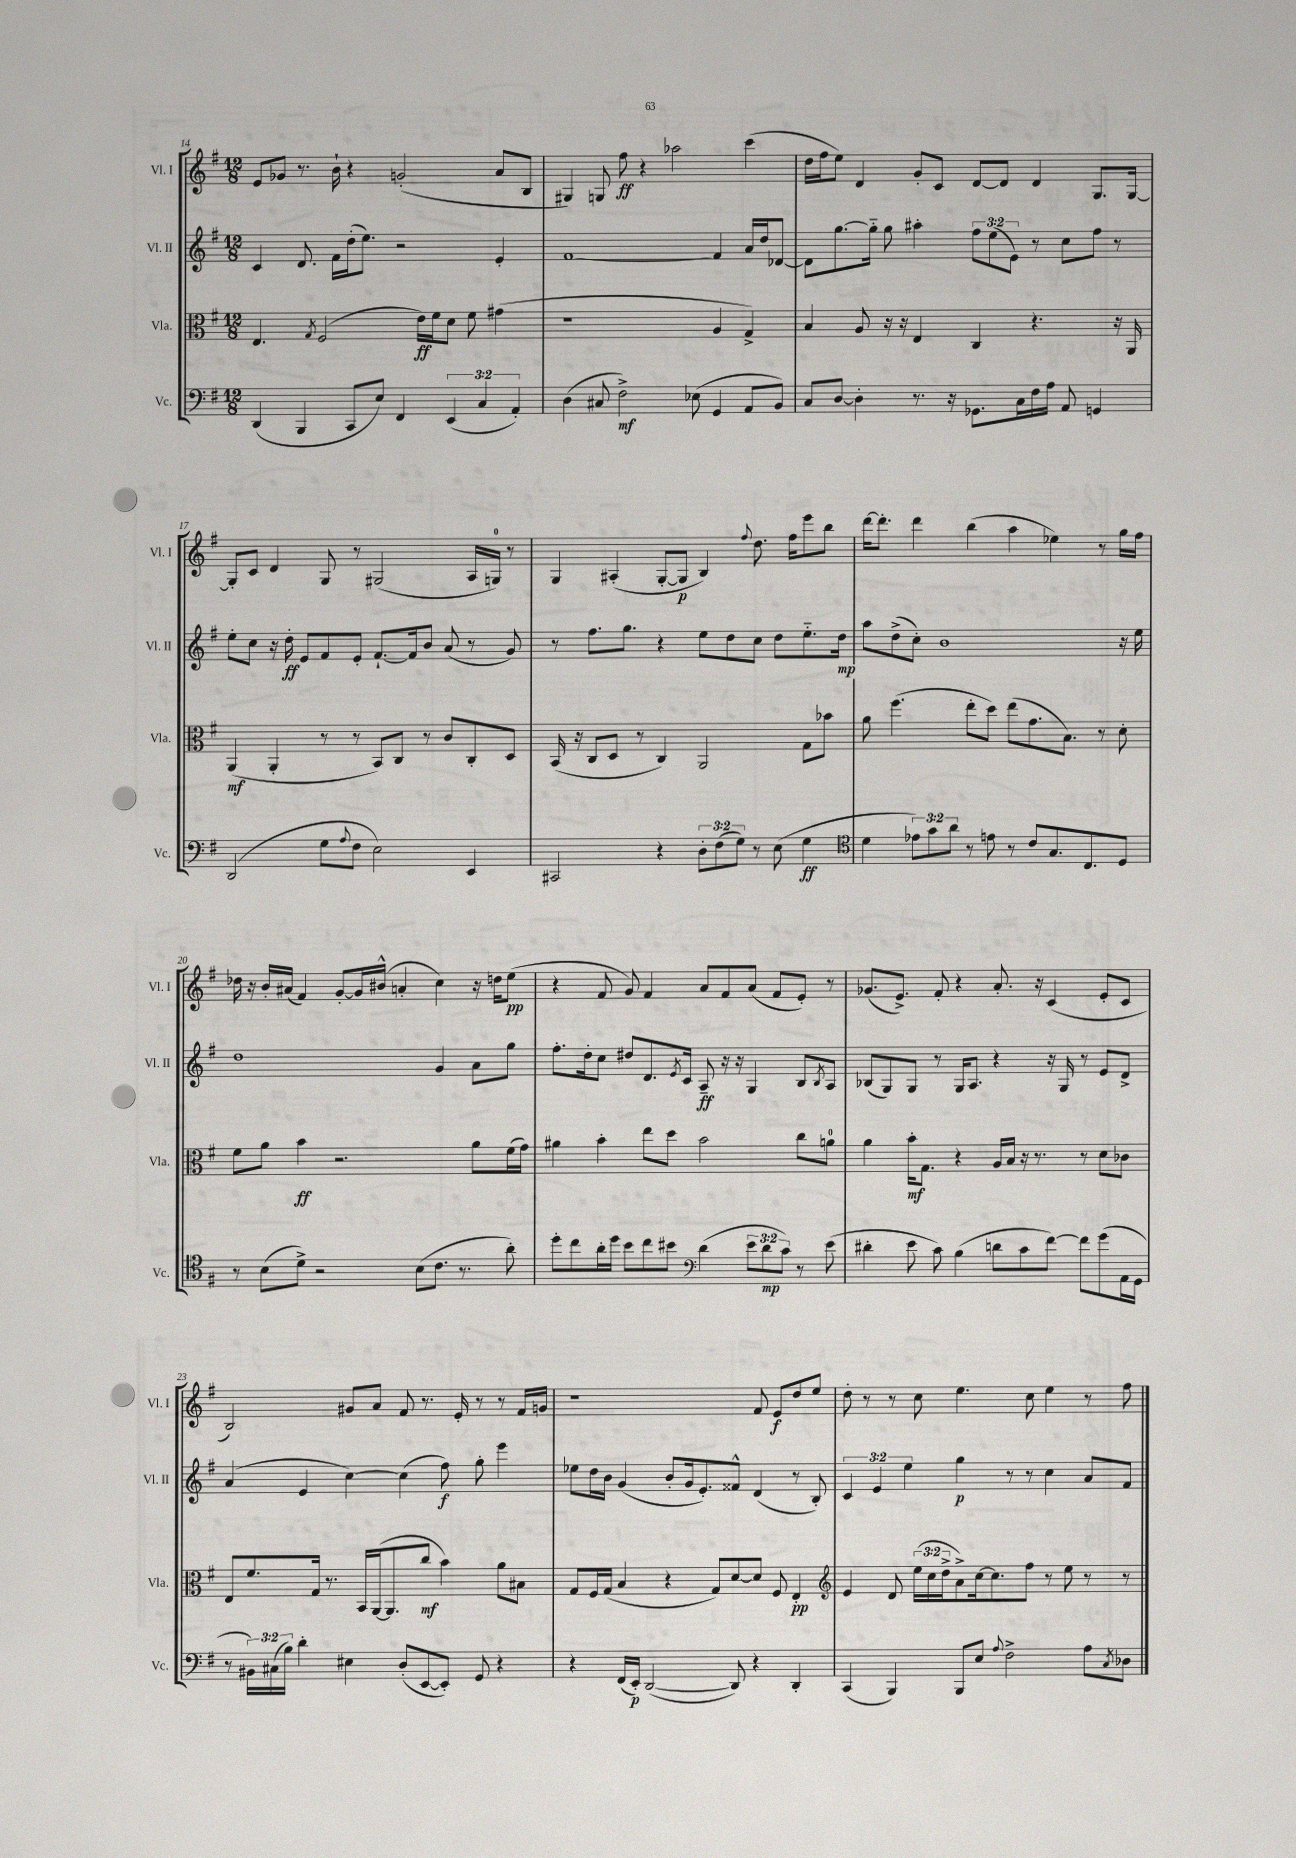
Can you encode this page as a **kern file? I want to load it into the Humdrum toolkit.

**kern	**kern	**kern	**kern
*staff4	*staff3	*staff2	*staff1
*clefF4	*clefC3	*clefG2	*clefG2
*k[f#]	*k[f#]	*k[f#]	*k[f#]
*M12/8	*M12/8	*M12/8	*M12/8
(4DD/	4.E/	4c/	8e/L
.	.	.	8g-/J
4BBB/	.	8.d/	8.r
.	8qG/	.	.
.	(2F#/	.	.
.	.	16f#\LL	16b`\
8CC/L	.	(16dd'\J	4r
.	.	8.ee\J)	.
8E/J)	.	.	.
4FF#/	.	2r	(2g'/
.	16e\LL)	.	.
.	16f#\J	.	.
(6EE/	8d\J	.	.
.	8f#\	.	.
6C/	.	.	.
.	(4g#\	4e'/	8a/L
6AA'/)	.	.	.
.	.	.	8B/J
=	=	=	=
(4D\	1r	[1f#	4G#/)
8C#/	.	.	8G/
2F#^\)	.	.	8ff#\
.	.	.	4r
.	.	.	2aa-\
(8E-\	.	.	.
4GG/	4A/	4f#/]	.
8AA/L	4G^/)	16a/LL	(4ccc\
.	.	16dd/J	.
8BB/J)	.	[8d-/J	.
=	=	=	=
8C/L	4B/	8d-\]L	16dd\LL
.	.	.	16ff#\J
[8D/J	.	[8.gg\	8ee\J)
4D'\]	8A/	.	4d/
.	.	16gg'~\]Jk	.
.	16r	8gg\	.
.	16r	.	.
8.r	4E/	4aa#'\	8g'/L
.	.	.	8c/J
16r	.	.	.
8.GG-\L	4C/	12ff#\L	[8d/L
.	.	(12ee\	.
.	.	.	8d/]J
.	.	12e\J)	.
16C\L	.	.	.
16F#\	4.r	8r	4d/
16A\JJ	.	.	.
8AA/	.	8cc\L	.
4GG/	.	8ff#\J	8.G/L
.	16r	8r	.
.	16AA/	.	[16G/Jk
=	=	=	=
(2DD/	(4AA/	8ee'\L	8G'/]L
.	.	8cc\J	8c/J
.	4AA'/	16r	4d/
.	.	16dd'\	.
.	.	8e/L	.
8G\L	8r	8f#/	8G/
8qqA/	.	.	.
8F#\J	8r	8e'/J	8r
2E\)	8BB/L)	[8.f#`/L	(2G#/
.	8C/J	.	.
.	.	16f#/]k	.
.	8r	8b/J	.
.	8c/L	(8a/	.
4EE/	8C'/	8r	16A/LL
.	.	.	16G/JJ)
.	8D/J	8g/)	8r
=	=	=	=
2CC#/	(16BB/	8r	4G/
.	16r	.	.
.	8C/L	8.ff#\L	.
.	8D/J	.	(4A#'/
.	.	8.gg\J	.
.	8r	.	.
4r	4C/)	4r	[8G'/L
.	.	.	8G/]J
12D'\L	2AA/	8ee\L	4B/)
(12F#\	.	.	.
.	.	8dd\	.
12G\J)	.	.	.
.	.	.	8qqff#/
8r	.	8cc\J	8.dd\
(8E\	.	8dd\L	.
.	.	.	16ff#\LK
4G\	8G\L	8.ee'~\	8eee\
.	8b-\J	.	8bb\J
.	.	16dd\Jk	.
=	=	=	=
*clefC4	*	*	*
4d\	8a\	8aa\L	[16ddd\LK
.	.	.	8.ddd'\]J
.	(4.ff#\	(8dd^\	.
12e-\L)	.	8cc'\J)	4ddd\
12g\	.	.	.
.	.	1b	.
12a\J	.	.	.
8r	8ee'\L	.	(4bb\
8e\	8dd\J)	.	.
8r	(8ee\L	.	4aa\
8c/L	8.g\	.	.
8.G/	.	.	4ee-\)
.	8.B\J)	.	.
8.C/	.	.	.
.	8r	.	8r
8D/J	8d'\	16r	16gg\LL
.	.	16ee\	16ff#\JJ
=	=	=	=
8r	8f#\L	1dd	16dd-\
.	.	.	16r
(8B\L	8a\J	.	16b'/LL
.	.	.	(16a#/JJ
8d^\J)	4b\	.	4f#/)
2r	.	.	.
.	2.r	.	[8g'/L
.	.	.	16g/]L
.	.	.	(16b#^^/JJ
.	.	.	4a'/
(8B\L	.	.	.
8.c\J	.	4g/	4cc\)
8.r	.	.	.
.	8a\L	8a\L	16r
.	.	.	16dd\LK
8a'\)	(16f#\L	8gg\J	(8ee\J
.	16g\JJ)	.	.
=	=	=	=
8dd'\L	4a#\	8.ff#'\L	4r
8cc\	.	.	.
.	.	16dd'\k	.
16a'\L	4b'\	8cc\J	8f#/
16dd\JJ	.	.	.
8b\L	.	8dd#/L	8g/)
8cc\	8ee\L	8.d/	4f#/
8b#\J	8dd\J	.	.
.	.	8qe/	.
.	.	16c/Jk	.
*clefF4	*	*	*
(4d\	2b\	8A~/	8a/L
.	.	16r	8f#/
.	.	16r	.
12e\L	.	4G/	(8a/J
12d\	.	.	.
.	.	.	8f#/L
12c\J)	.	.	.
8r	8cc\L	8B/L	8e'/J)
.	.	8qB/	.
(8e\	8a\J	8A/J	8r
=	=	=	=
4d#'\	4a\	(8B-/L	(8.g-/L
.	.	8G/)	.
.	.	.	8.e^/J)
8e\	16b'\LK	8G/J	.
.	8.G\J	.	.
8c\)	.	8r	8f#'/
(4B\	4r	16G/LK	4r
.	.	8.A/J	.
8d\L	16A/LL	4r	8.a'/
.	16B/JJ	.	.
8c\	16r	.	.
.	8.r	.	16r
[8f#\J)	.	16r	(4c/
.	.	16G/	.
8f#\]L	8r	8r	.
(8g\	8d\L	8e/L	8e'/L
16AA\L	8c-\J	8d^/J	8c/J
16GG\JJ	.	.	.
=	=	=	=
8r	8E/L	(4a/	2B/)
24BB#\LL)	8.f#/	.	.
(24C#\	.	.	.
24B\JJ)	.	.	.
4d'\	.	4e/	.
.	16G/Jk	.	.
.	8.r	.	.
4E#\	.	[4cc\)	8g#/L
.	16BB/LL	.	.
.	([16AA/J	.	8a/J
.	8.AA/]	.	.
(8D'/L	.	(4cc\]	8f#/
[8EE/	8cc/J	.	8.r
8EE'/]J)	4b\)	8ff#\)	.
.	.	.	16e'/
8GG/	.	8gg'\	8r
4r	8a\L	4eee\	8r
.	8B#\J	.	16f#/LL
.	.	.	16g/JJ
=	=	=	=
4r	8G/L	8ee-\L	1r
.	16F#/L	16dd\L	.
.	(16G/JJ	16b\JJ	.
(16FF#/LL	4B/	(4g/	.
16EE'/JJ)	.	.	.
([2DD/	.	.	.
.	4r	8b'/L	.
.	.	16g/k	.
.	.	8.e'/)	.
.	8G/L)	.	.
8DD/])	[8d/	8f##^^/J	.
4r	8d/]J	(4d/	8f#/
.	8F#/	.	8e/L
4DD'/	4E'/	8r	8dd/
.	.	8B'/)	8ee/J
=	=	=	=
*	*clefG2	*	*
(4CC/	4e/	6c/	8dd'\
.	.	.	8r
.	.	6e/	.
4BBB/)	8d/	.	8r
.	.	6ee\	.
.	(24ee\LL	.	8cc\
.	24cc\	.	.
.	24dd^\J	.	.
8BBB/L	8a^\)	4gg\	4.ee\
8E/J	[16cc\k	.	.
.	8.cc\]	.	.
8qqA/	.	.	.
2F#^\	.	8r	.
.	8ff#\J	8r	8cc\
.	8r	4cc\	4ee\
.	8ee\	.	.
8A\L	8r	8a/L	8r
8qC/	.	.	.
8D-\J	8r	8f#/J	8ff#\
==	==	==	==
*-	*-	*-	*-
